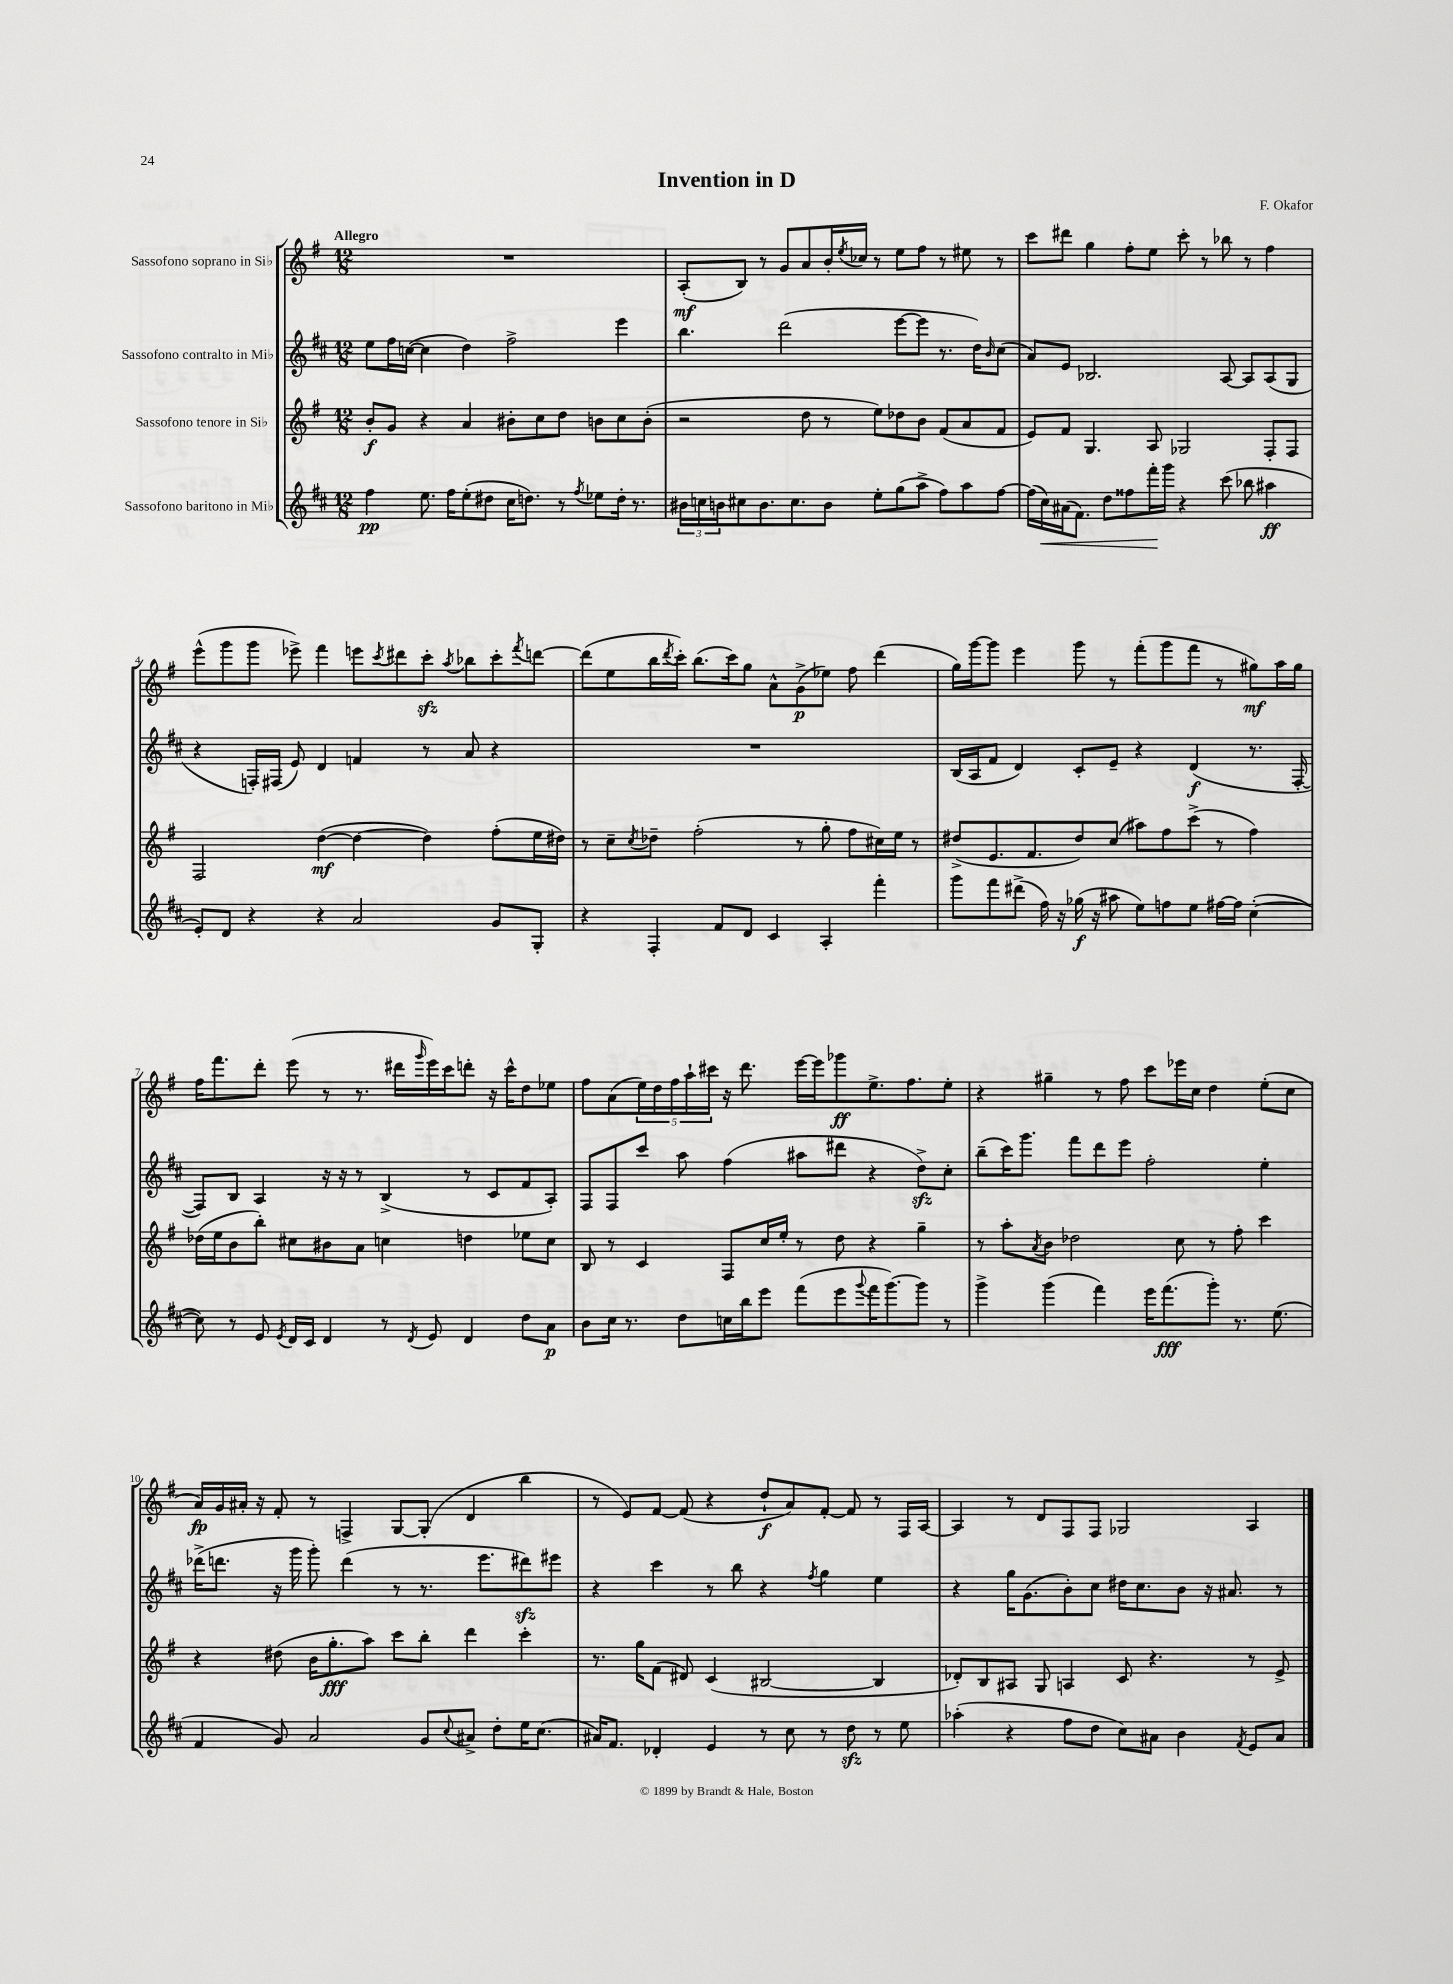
\header { title = "Invention in D" composer = "F. Okafor" }
<<
\new StaffGroup <<
\new Staff = "s0" \with { instrumentName = "Sassofono soprano in Sib" } {
    \clef treble \key g \major \numericTimeSignature \time 12/8 \tempo "Allegro"
    R1. |
    a8-.\mf( b8) r8 g'8 a'8 b'16-. \acciaccatura { e''8 } ces''16 r8 e''8 fis''8 r8 eis''8 r8 |
    c'''8 dis'''8 g''4 fis''8-. e''8 c'''8-. r8 bes''8 r8 fis''4 |
    e'''8-^( g'''8 g'''8 ees'''8->) fis'''4 e'''8 \acciaccatura { c'''8 } dis'''8 c'''8-.\sfz \acciaccatura { a''8 } bes''8 c'''8-. \acciaccatura { fis'''8 } d'''8~ |
    d'''8( e''8 b''16 \acciaccatura { d'''8 } c'''16-.) b''8.( c'''16) g''8 a'8-^ g'8->\p( ees''8) fis''8 d'''4( |
    g''16) g'''16~ g'''8 e'''4 g'''8 r8 fis'''8-.( g'''8 fis'''8 r8 gis''8\mf) a''16 gis''16 |
    fis''16 fis'''8. d'''8-. e'''8( r8 r8. dis'''16 \grace { g'''16 } e'''16) c'''16 d'''8-. r16 c'''16-^ d''8 ees''8 |
    fis''8 a'8( \tuplet 5/4 { e''16) d''16 fis''16 a''16-! cis'''16 } r16 d'''8. e'''16~ e'''16 ges'''8\ff e''8.-> fis''8. e''8-. |
    r4 gis''4-- r8 fis''8 c'''8 ees'''16 c''16 d''4 e''8-.( c''8 |
    a'16\fp) g'16 ais'16-. r16 fis'8-. r8 f4-> g8~ g8-.( d'4 b''4 |
    r8 e'8) fis'8~ fis'8( r4 d''8-!\f a'8) fis'8~-. fis'8 r8 fis16 a16~ |
    a4 r8 d'8 fis8 fis8 ges2 a4 \bar "|." |
}
\new Staff = "s1" \with { instrumentName = "Sassofono contralto in Mib" } {
    \clef treble \key d \major \numericTimeSignature \time 12/8
    e''8 fis''16 c''16~( c''4 d''4) fis''2-> e'''4 |
    b''4. d'''2( e'''8~ e'''8 r8. d''16) \grace { b'16 } cis''8( |
    a'8) e'8 bes2. a8~ a8 a8( g8 |
    r4 f16-.) fis16( e'8) d'4 f'4 r8 a'8 r4 |
    R1. |
    b16( a16 fis'8 d'4) cis'8-. e'8-- r4 d'4\f( r8. fis16~-. |
    fis8) b8 a4 r16 r16 r8 b4->( r8 cis'8 fis'8 a8-.) |
    fis8 fis8 cis'''8 a''8 fis''4( ais''8 dis'''8 r4 d''8->\sfz) cis''8-. |
    b''8--( cis'''16) g'''8. fis'''8 d'''8 e'''8 fis''2-. e''4-. |
    des'''16->( d'''8. r16 g'''16 g'''8-.) d'''4( r8 r8. e'''8. dis'''8\sfz) eis'''8 |
    r4 cis'''4 r8 b''8 r4 \acciaccatura { fis''8 } g''4 e''4 |
    r4 g''16 g'8.( b'8-.) cis''8 dis''16 cis''8. b'8 r16 ais'8. r8 \bar "|." |
}
\new Staff = "s2" \with { instrumentName = "Sassofono tenore in Sib" } {
    \clef treble \key g \major \numericTimeSignature \time 12/8
    b'8-.\f g'8 r4 a'4 bis'8-. c''8 d''8 b'8 c''8 b'8-.( |
    r2 d''8 r8 e''8) des''8 b'8 fis'8( a'8 fis'8 |
    e'8) fis'8 g4. a8 ges2 fis8-. fis8 |
    fis2 d''4~\mf( d''4~ d''4) fis''8-.( e''16 dis''16) |
    r8 c''8-- \acciaccatura { c''8 } des''8-- fis''2-.( r8 g''8-. fis''8 cis''16) e''16 r8 |
    dis''8->( e'8. fis'8. dis''8) c''8( ais''8) fis''8 c'''8->( r8 fis''4) |
    des''16( e''16 b'8 b''8-.) cis''8 bis'8 a'8 c''4 d''4 ees''8 c''8 |
    b8 r8 c'4 fis8 c''16 e''16-. r8 d''8 r4 g''4-- |
    r8 a''8-. \acciaccatura { a'8 } b'8 des''2 c''8 r8 fis''8-. c'''4 |
    r4 dis''8( b'16 g''8.-.\fff a''8) c'''8 b''8-. d'''4 c'''4-. |
    r8. g''16 fis'8( dis'8) c'4( bis2~ bis4 |
    des'8-.) b8 ais8 g8 a4 c'8 r4. r8 e'8-> \bar "|." |
}
\new Staff = "s3" \with { instrumentName = "Sassofono baritono in Mib" } {
    \clef treble \key d \major \numericTimeSignature \time 12/8
    fis''4\pp e''8. fis''16 e''8-.( dis''8 cis''16 d''8.) r8 \acciaccatura { fis''8 } ees''8 d''16-. r8. |
    \tuplet 3/2 { bis'16 c''16 b'16 } cis''8 b'8. cis''8. b'8 e''8-. g''8( a''8-> fis''8) a''8 fis''8~ |
    fis''16( cis''16\<) ais'16( fis'8.) d''8 fisis''8 fis'''16-.\! g'''16 r4 cis'''8( bes''8 ais''4\ff |
    e'8-.) d'8 r4 r4 a'2 g'8 g8-. |
    r4 fis4-. fis'8 d'8 cis'4 a4-. fis'''4-. |
    g'''8 fis'''8 dis'''8->( fis''16) r16 ges''16\f( r16 ais''8 e''8) f''8 e''8 fis''16~ fis''16 cis''4~-.( |
    cis''8) r8 e'8 \acciaccatura { e'8 } d'16 cis'16 d'4 r8 \acciaccatura { d'8 } e'8 d'4 d''8 a'8\p |
    b'8 cis''16 r8. d''8 c''16 b''16 e'''8 fis'''8( e'''8 \appoggiatura { g'''8 } fis'''16 g'''8.~) g'''8 r8 |
    g'''4-> g'''4( fis'''4) e'''16 fis'''8.\fff( g'''8-.) r8. e''8.( |
    fis'4 g'8) a'2 g'8 \appoggiatura { cis''8 } ais'8-> d''8-. e''16 cis''8.( |
    ais'16) fis'8. des'4-. e'4 r8 cis''8 r8 d''8\sfz r8 e''8 |
    aes''4-.( r4 fis''8 d''8 cis''8) ais'8 b'4 \acciaccatura { fis'8 } e'8 ais'8 \bar "|." |
}
>>
>>
